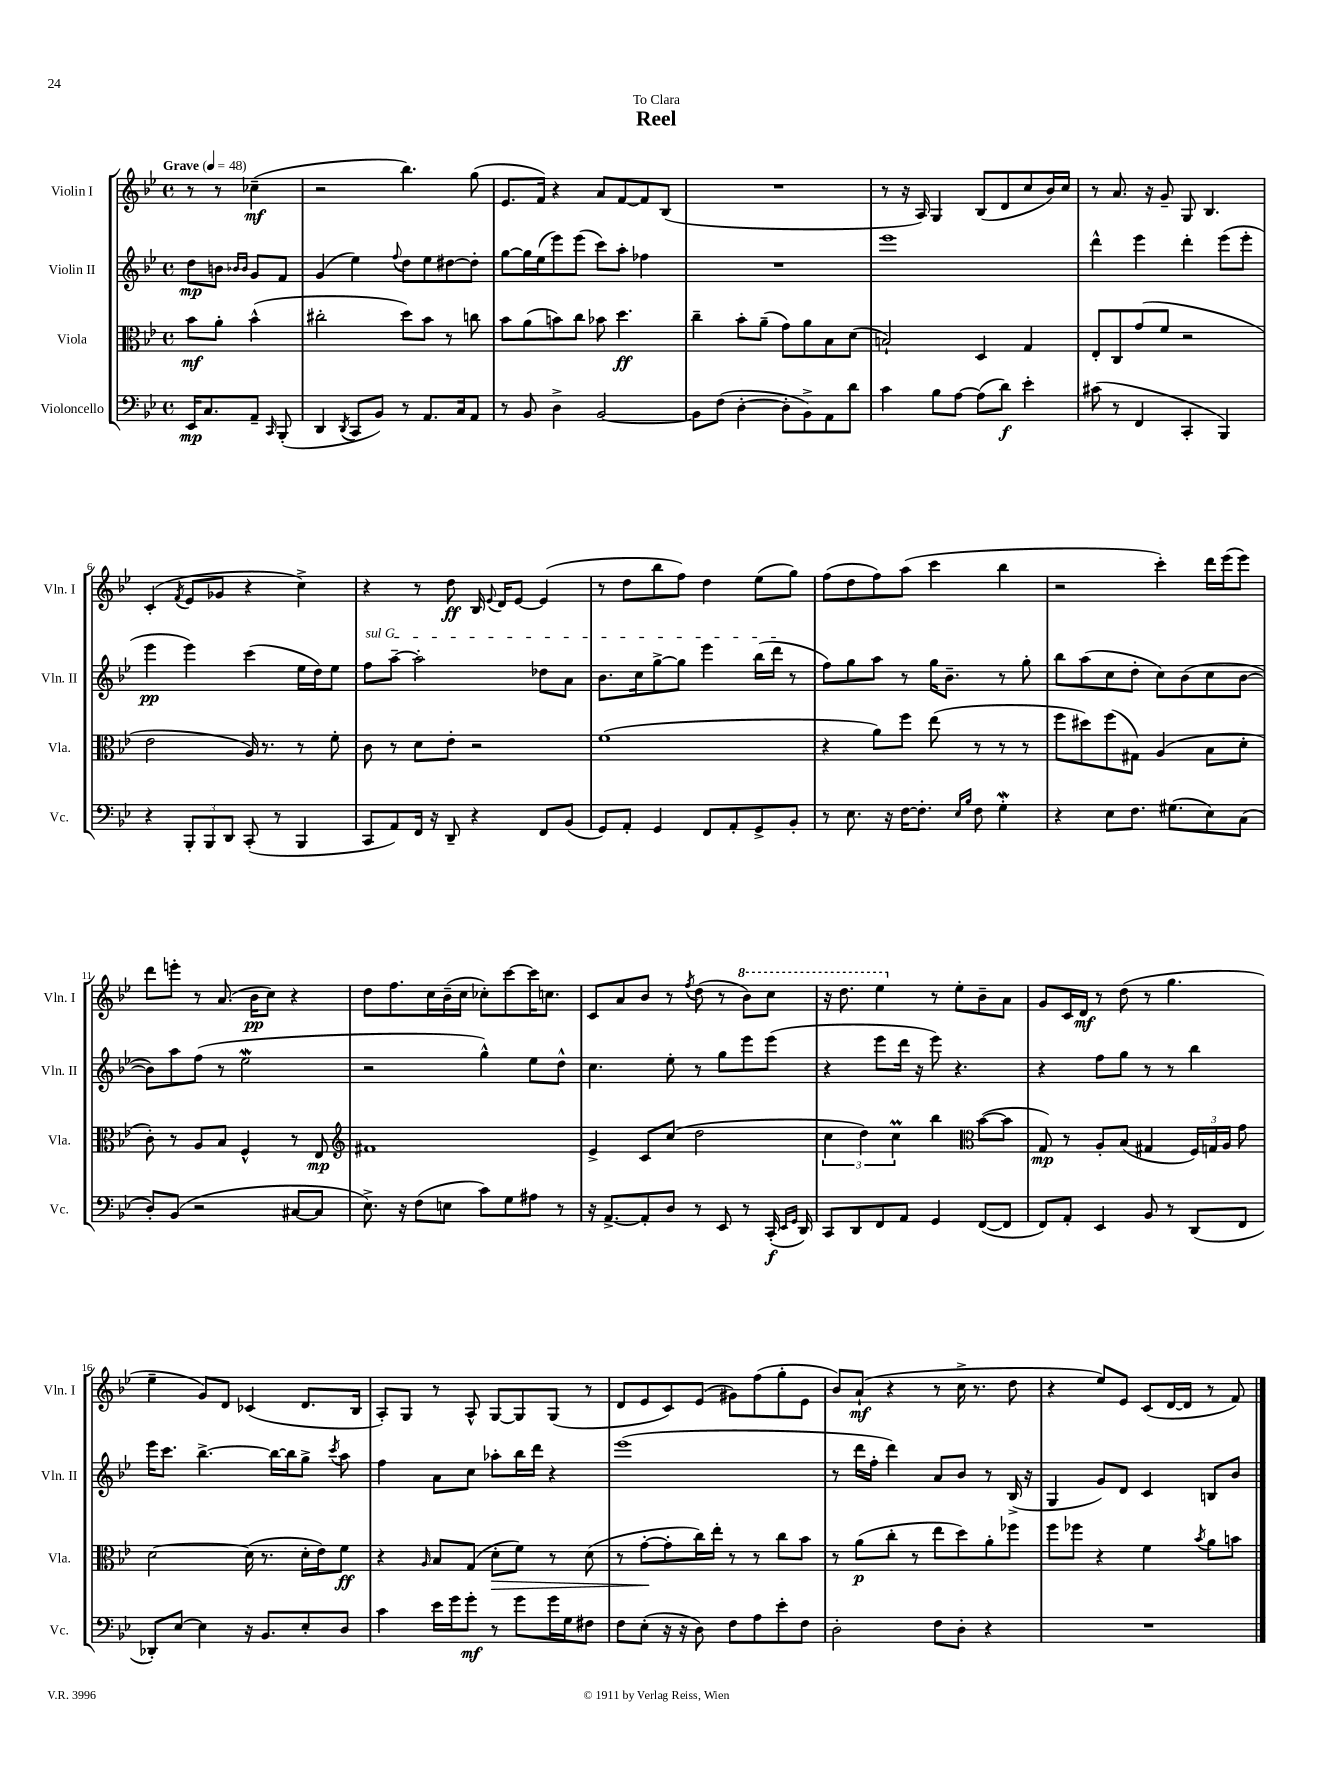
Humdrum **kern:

**kern	**dynam	**kern	**dynam	**kern	**dynam	**kern	**dynam
*part4	*part4	*part3	*part3	*part2	*part2	*part1	*part1
*staff4	*staff4	*staff3	*staff3	*staff2	*staff2	*staff1	*staff1
*I"Violoncello	*	*I"Viola	*	*I"Violin II	*	*I"Violin I	*
*I'Vc.	*	*I'Vla.	*	*I'Vln. II	*	*I'Vln. I	*
*clefF4	*	*clefC3	*	*clefG2	*	*clefG2	*
*k[b-e-]	*	*k[b-e-]	*	*k[b-e-]	*	*k[b-e-]	*
*M4/4	*	*M4/4	*	*M4/4	*	*M4/4	*
*met(c)	*	*met(c)	*	*met(c)	*	*met(c)	*
*MM48	*	*MM48	*	*MM48	*	*MM48	*
=	=	=	=	=	=	=	=
!	!	!	!	!	!	!LO:TX:a:B:t=Grave	!
16EE-/KL	mp	8b-\L	mf	8dd\L	mp	8r	.
8.C/	.	.	.	.	.	.	.
.	.	8a'\J	.	8bn\J	.	8r	.
.	.	.	.	16qqb-X/LL	.	.	.
.	.	.	.	16qqb-/JJ	.	.	.
8AA~/J	.	(4b-^^\	.	8g/L	.	(4cc-X~\	mf
16qqCC/	.	.	.	.	.	.	.
(8BBB-'/	.	.	.	8f/J	.	.	.
=1	=1	=1	=1	=1	=1	=1	=1
4DD/	.	2cc#X'\	.	(4g/	.	2r	.
8qDD/	.	.	.	.	.	.	.
8CC/L	.	.	.	4ee-\)	.	.	.
8BB-/J)	.	.	.	.	.	.	.
.	.	.	.	8qqff/	.	.	.
8r	.	8dd\L)	.	8dd\L	.	4.bb-\)	.
8.AA/L	.	8b-\J	.	8ee-\	.	.	.
.	.	8r	.	[8dd#X\	.	.	.
16C/k	.	.	.	.	.	.	.
8AA/J	.	8ccn\	.	8dd#'\J]	.	(8gg\	.
=2	=2	=2	=2	=2	=2	=2	=2
8r	.	8b-\L	.	[8gg\L	.	8.e-/L	.
8BB-/	.	(8a\	.	16gg\L]	.	.	.
.	.	.	.	(16ee-\J	.	16f/Jk)	.
4D^\	.	8bn\)	.	8eee-\)	.	4r	.
.	.	8cc\J	.	(8eee-\J	.	.	.
[2BB-/	.	8b-X\	.	8ccc\L)	.	8a/L	.
.	.	4.dd\	ff	8aa'\J	.	[8f/	.
.	.	.	.	4ff-X\	.	8f/]	.
.	.	.	.	.	.	(8B-/J	.
=3	=3	=3	=3	=3	=3	=3	=3
8BB-\L]	.	4cc~\	.	1r	.	1r	.
(8F\J	.	.	.	.	.	.	.
[4D'\	.	8b-'\L	.	.	.	.	.
.	.	(8a~\J	.	.	.	.	.
8D'\L]	.	8g\L)	.	.	.	.	.
8BB-^\)	.	8a\	.	.	.	.	.
8AA\	.	8B-\	.	.	.	.	.
8d\J	.	(8d\J	.	.	.	.	.
=4	=4	=4	=4	=4	=4	=4	=4
4c\	.	2Bn`/)	.	1eee-	.	8r	.
.	.	.	.	.	.	16r	.
.	.	.	.	.	.	16A/)	.
8B-\L	.	.	.	.	.	4G/	.
[8A\J	.	.	.	.	.	.	.
(8A\L]	.	4D/	.	.	.	(8B-/L	.
8d\J)	f	.	.	.	.	8d/	.
4e-'\	.	4G/	.	.	.	8cc/	.
.	.	.	.	.	.	16b-/L)	.
.	.	.	.	.	.	16cc/JJ	.
=5	=5	=5	=5	=5	=5	=5	=5
(8c#X\	.	8E-'/L	.	4ddd^^\	.	8r	.
8r	.	8C/	.	.	.	8.a/	.
4FF/	.	(8g/	.	4eee-\	.	.	.
.	.	.	.	.	.	16r	.
.	.	8f/J	.	.	.	8g~/	.
4CC'/	.	2r	.	4ddd'\	.	8G/	.
.	.	.	.	.	.	4.B-/	.
4BBB-/)	.	.	.	(8eee-\L	.	.	.
.	.	.	.	8eee-'\J	.	.	.
!!LO:LB:g=z
=6	=6	=6	=6	=6	=6	=6	=6
4r	.	2e-\	.	4eee-\	pp	(4c'/	.
.	.	.	.	.	.	8qf/	.
12BBB-'/L	.	.	.	4eee-\)	.	8e-/L	.
12BBB-/	.	.	.	.	.	.	.
.	.	.	.	.	.	8g-X/J	.
12DD/J	.	.	.	.	.	.	.
(8CC'/	.	16A/)	.	(4ccc\	.	4r	.
.	.	8.r	.	.	.	.	.
8r	.	.	.	.	.	.	.
4BBB-/	.	8r	.	16ee-\LL	.	4cc^\)	.
.	.	.	.	16dd\J)	.	.	.
.	.	8f'\	.	8ee-\J	.	.	.
=7	=7	=7	=7	=7	=7	=7	=7
!	!	!	!	!LO:TX:a:i:t=sul G	!	!	!
8CC/L	.	8c\	.	8ff\L	.	4r	.
8AA/)	.	8r	.	[8aa~\J	.	.	.
16FF/Jk	.	8d\L	.	2aa'\]	.	8r	.
16r	.	.	.	.	.	.	.
8DD~/	.	8e-'\J	.	.	.	8dd\	ff
4r	.	2r	.	.	.	16B-/	.
.	.	.	.	.	.	8qqe-/	.
.	.	.	.	.	.	16d/KL	.
.	.	.	.	.	.	[8e-/J	.
8FF/L	.	.	.	8dd-X\L	.	(4e-/]	.
(8BB-/J	.	.	.	8a\J	.	.	.
=8	=8	=8	=8	=8	=8	=8	=8
8GG/L)	.	(1f	.	8.b-\L	.	8r	.
8AA'/J	.	.	.	.	.	8dd\L	.
.	.	.	.	16cc\k	.	.	.
4GG/	.	.	.	[8gg^\	.	8bb-\	.
.	.	.	.	8gg\J]	.	8ff\J)	.
8FF/L	.	.	.	4eee-\	.	4dd\	.
8AA'/	.	.	.	.	.	.	.
8GG^/	.	.	.	(16bb-\LL	.	(8ee-\L	.
.	.	.	.	16ddd\JJ	.	.	.
8BB-'/J	.	.	.	8r	.	8gg\J)	.
=9	=9	=9	=9	=9	=9	=9	=9
8r	.	4r	.	8ff\L)	.	(8ff\L	.
8.E-\	.	.	.	8gg\	.	8dd\	.
.	.	8a\L)	.	8aa\J	.	8ff\)	.
16r	.	.	.	.	.	.	.
[16F\KL	.	8ff\J	.	8r	.	(8aa\J	.
8.F'\J]	.	.	.	.	.	.	.
.	.	(8ee-\	.	16gg\KL	.	4ccc\	.
.	.	.	.	8.b-~\J	.	.	.
16qqE-/LL	.	.	.	.	.	.	.
16qqB-/JJ	.	.	.	.	.	.	.
8F\	.	8r	.	.	.	.	.
4GW'\	.	8r	.	8r	.	4bb-\	.
.	.	8r	.	8gg'\	.	.	.
=10	=10	=10	=10	=10	=10	=10	=10
4r	.	8ff\L	.	8bb-\L	.	2r	.
.	.	8dd#X\)	.	(8aa\	.	.	.
8E-\L	.	(8ff\	.	8cc\	.	.	.
8.F\J	.	8G#X\J)	.	8dd'\J	.	.	.
.	.	(4A/	.	8cc\L)	.	4ccc'\)	.
(8.G#X\L	.	.	.	.	.	.	.
.	.	.	.	(8b-\	.	.	.
8E-\)	.	8B-\L	.	8cc\	.	16ddd\LL	.
.	.	.	.	.	.	(16eee-\J	.
(8C\J	.	8d'\J	.	[8b-\J	.	8eee-\J)	.
!!LO:LB:g=z
=11	=11	=11	=11	=11	=11	=11	=11
8D'/L)	.	8c'\)	.	8b-\L])	.	8ddd\L	.
(8BB-/J	.	8r	.	8aa\	.	8eeen'\J	.
2r	.	8A/L	.	(8ff\J	.	8r	.
.	.	8B-/J	.	8r	.	(8.a/	.
.	.	4F^^/	.	2ee-w\	.	.	.
.	.	.	.	.	.	16b-\KL	pp
.	.	.	.	.	.	8cc\J)	.
[8C#X/L	.	8r	.	.	.	4r	.
8C#/J]	.	8E-/	mp	.	.	.	.
=12	=12	=12	=12	=12	=12	=12	=12
*	*	*clefG2	*	*	*	*	*
8.E-^\)	.	1f#X	.	2r	.	8dd\L	.
.	.	.	.	.	.	8.ff\	.
16r	.	.	.	.	.	.	.
(8F\L	.	.	.	.	.	.	.
.	.	.	.	.	.	16cc\L	.
8En\J	.	.	.	.	.	(16b-~\	.
.	.	.	.	.	.	16cc\JJ	.
8c\L)	.	.	.	4gg^^\)	.	8cc-X'\L)	.
8G\	.	.	.	.	.	[8ccc\	.
8A#X\J	.	.	.	8ee-\L	.	16ccc\K]	.
.	.	.	.	.	.	8.ccn\J	.
8r	.	.	.	8dd^^\J	.	.	.
=13	=13	=13	=13	=13	=13	=13	=13
16r	.	4e-^/	.	4.cc\	.	8c/L	.
[8.AA^/L	.	.	.	.	.	.	.
.	.	.	.	.	.	8a/	.
8AA'/]	.	8c/L	.	.	.	8b-/J	.
8D/J	.	(8cc/J	.	8ee-'\	.	8r	.
.	.	.	.	.	.	8qff/	.
8r	.	2dd\	.	8r	.	(8dd\	.
8EE-/	.	.	.	8gg\L	.	8r	.
*	*	*	*	*	*	*8va	*
8r	.	.	.	8eee-\	.	8bb-\L)	.
(16CC'/	f	.	.	(8eee-\J	.	8ccc\J	.
16qqEE-/LL	.	.	.	.	.	.	.
16qqGG/JJ	.	.	.	.	.	.	.
16DD/)	.	.	.	.	.	.	.
=14	=14	=14	=14	=14	=14	=14	=14
8CC/L	.	6cc\	.	4r	.	16r	.
.	.	.	.	.	.	8.ddd\	.
8DD/	.	.	.	.	.	.	.
.	.	6dd\)	.	.	.	.	.
8FF/	.	.	.	8eee-\L	.	4eee-\	.
.	.	6ccM\	.	.	.	.	.
8AA/J	.	.	.	16ddd\Jk	.	.	.
.	.	.	.	16r	.	.	.
*	*	*	*	*	*	*X8va	*
4GG/	.	4bb-\	.	8eee-\)	.	8r	.
.	.	.	.	4.r	.	8ee-'\L	.
*	*	*clefC3	*	*	*	*	*
([8FF/L	.	([8b-\L	.	.	.	8b-~\	.
8FF/J]	.	8b-\J]	.	.	.	8a\J	.
=15	=15	=15	=15	=15	=15	=15	=15
8FF/L)	.	8G/)	mp	4r	.	8g/L	.
8AA'/J	.	8r	.	.	.	16c/L	.
.	.	.	.	.	.	16d/JJ	mf
4EE-/	.	8A'/L	.	8ff\L	.	8r	.
.	.	(8B-/J	.	8gg\J	.	(8dd\	.
8BB-/	.	4G#X/	.	8r	.	8r	.
8r	.	.	.	8r	.	4.gg\	.
(8DD/L	.	24F/LL)	.	4bb-\	.	.	.
.	.	24Gn/	.	.	.	.	.
.	.	24A/JJ	.	.	.	.	.
8FF/J	.	8g\	.	.	.	.	.
!!LO:LB:g=z
=16	=16	=16	=16	=16	=16	=16	=16
8DD-X'/L)	.	[2d\	.	16eee-\KL	.	4ee-~\	.
.	.	.	.	8.ccc\J	.	.	.
[8E-/J	.	.	.	.	.	.	.
4E-\]	.	.	.	[4.bb-^\	.	8g/L)	.
.	.	.	.	.	.	8d/J	.
16r	.	(16d\]	.	.	.	(4c-X/	.
8.BB-/L	.	8.r	.	.	.	.	.
.	.	.	.	16bb-\LL_	.	.	.
.	.	.	.	16bb-\J]	.	.	.
8E-'/	.	16d'\LL	.	8gg^\J	.	8.d/L	.
.	.	16e-\J)	.	.	.	.	.
.	.	.	.	8qccc/	.	.	.
8D/J	.	8f\J	ff	8aa\	.	.	.
.	.	.	.	.	.	16B-/Jk	.
=17	=17	=17	=17	=17	=17	=17	=17
4c\	.	4r	.	4ff\	.	8A'/L)	.
.	.	.	.	.	.	8G/J	.
.	.	16qqA/	.	.	.	.	.
16e-\LL	.	8B-/L	.	8a\L	.	8r	.
16g\J	.	.	.	.	.	.	.
8g'\J	mf	(8G/J	.	8cc\J	.	8A^^/	.
!	!	!	!LO:HP:b	!	!	!	!
8r	.	8d'\L	>	8aa-X'\L	.	[8G/L	.
8g\L	.	8f\J)	.	16bb-\L	.	8G/]	.
.	.	.	.	16ddd\JJ	.	.	.
16g\L	.	8r	.	4r	.	(8G/J	.
16G\J	.	.	.	.	.	.	.
8F#X\J	.	(8d\	.	.	.	8r	.
=18	=18	=18	=18	=18	=18	=18	=18
8F\L	.	8r	.	(1eee-	.	8d/L	.
(8E-'\J	.	[8g'\L	.	.	.	8e-/	.
16r	.	8g'\]	]	.	.	8c/)	.
16r	.	.	.	.	.	.	.
8D\)	.	16cc\L)	.	.	.	(8e-/J	.
.	.	16ee-'\JJ	.	.	.	.	.
8F\L	.	8r	.	.	.	8g#X\L)	.
8A\	.	8r	.	.	.	(8ff\	.
8e-'\	.	8cc\L	.	.	.	8gg'\	.
8F\J	.	8b-\J	.	.	.	8e-\J	.
=19	=19	=19	=19	=19	=19	=19	=19
2D'\	.	8r	.	8r	.	8b-/L)	.
.	.	(8a\L	p	16ddd\LL	.	(8a`/J	mf
.	.	.	.	16ff'\JJ	.	.	.
.	.	8cc'\J	.	4ddd\)	.	4r	.
.	.	8r	.	.	.	.	.
8F\L	.	8ee-\L	.	8a/L	.	8r	.
8D'\J	.	8dd\)	.	8b-/J	.	16cc^\	.
.	.	.	.	.	.	8.r	.
4r	.	8a'\	.	8r	.	.	.
.	.	8ff-X\J	.	(16B-^/	.	8dd\	.
.	.	.	.	16r	.	.	.
=20	=20	=20	=20	=20	=20	=20	=20
1r	.	8ff\L	.	4G/	.	4r	.
.	.	8ff-X\J	.	.	.	.	.
.	.	4r	.	8g/L)	.	8ee-/L)	.
.	.	.	.	8d/J	.	8e-/J	.
.	.	4f\	.	4c/	.	(8c/L	.
.	.	.	.	.	.	[16d/L	.
.	.	.	.	.	.	16d/JJ]	.
.	.	8qb-/	.	.	.	.	.
.	.	8a\L	.	8Bn/L	.	8r	.
.	.	8bn\J	.	8b-/J	.	8f/)	.
==	==	==	==	==	==	==	==
*-	*-	*-	*-	*-	*-	*-	*-
